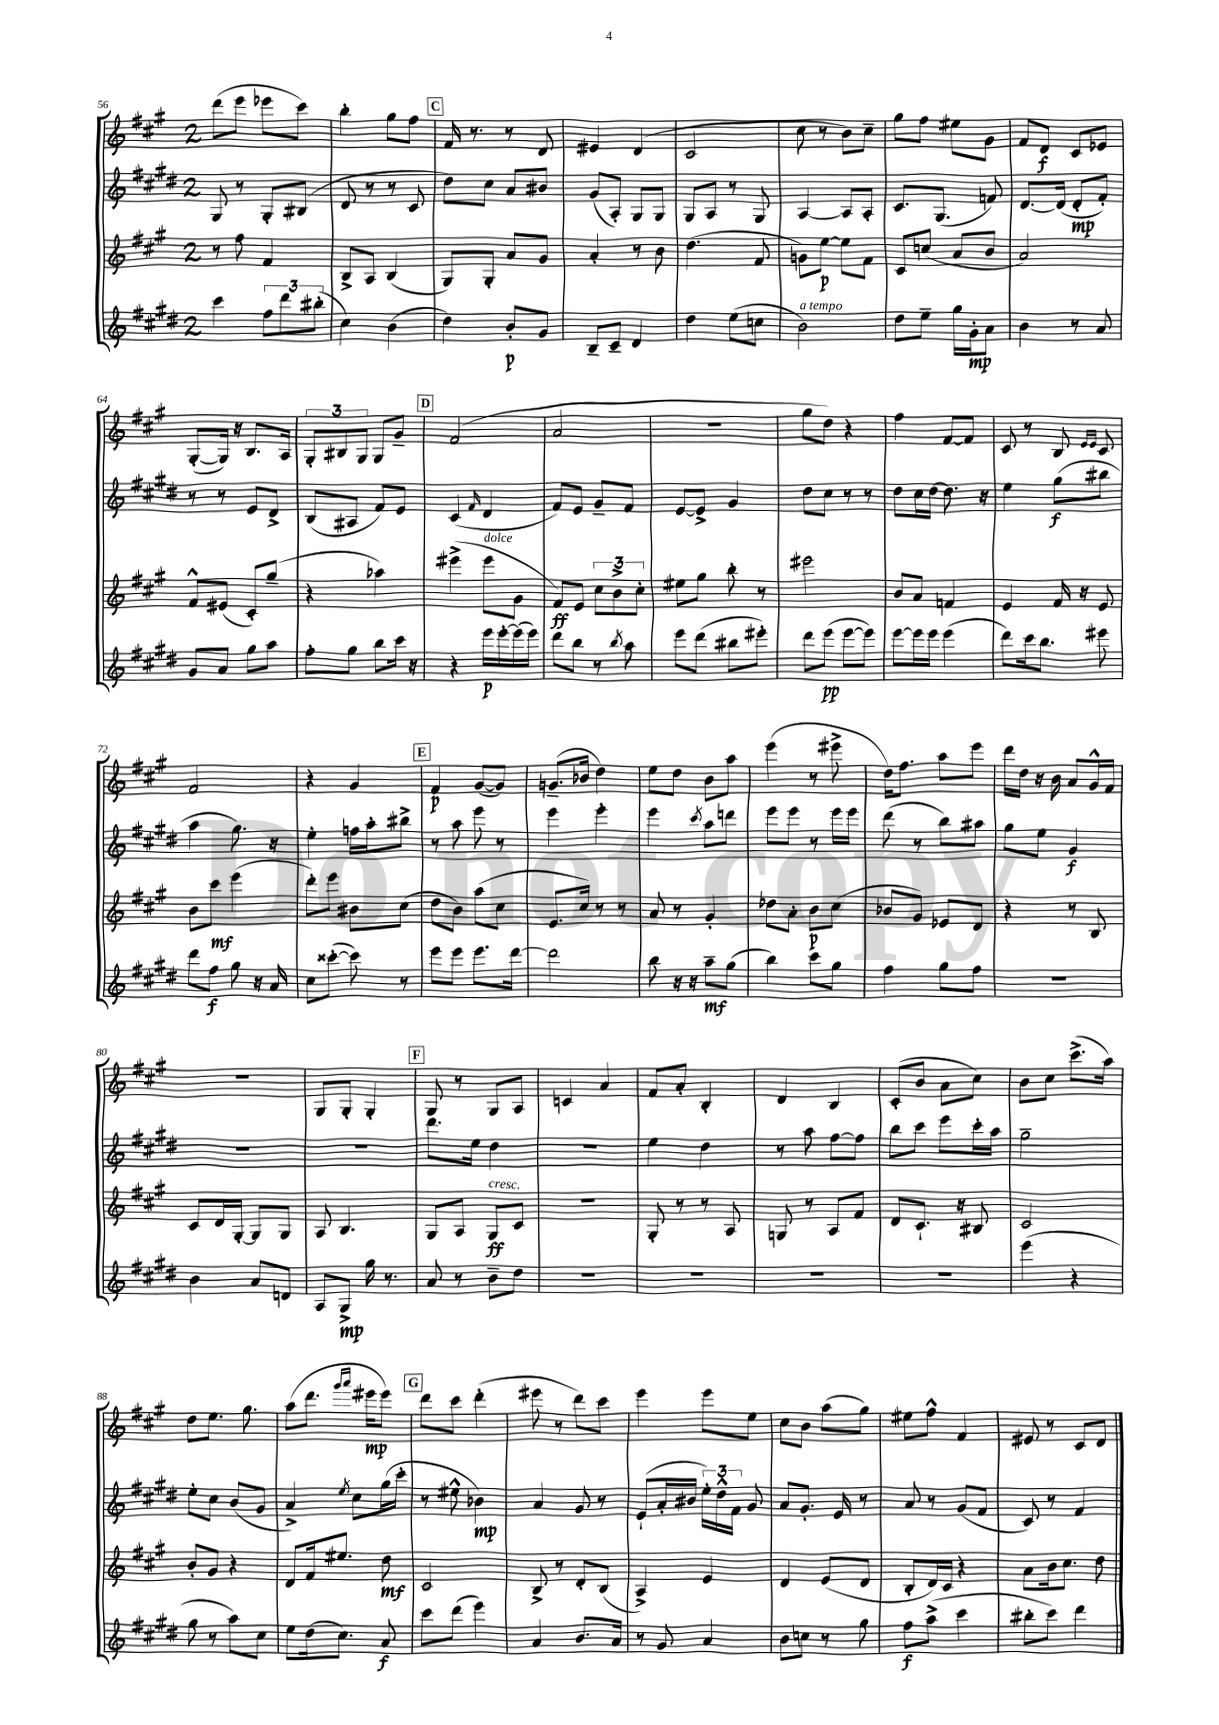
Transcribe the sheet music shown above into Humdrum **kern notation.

**kern	**kern	**kern	**kern
*staff4	*staff3	*staff2	*staff1
*clefG2	*clefG2	*clefG2	*clefG2
*k[f#c#g#d#]	*k[f#c#g#]	*k[f#c#g#d#]	*k[f#c#g#]
*M2/4	*M2/4	*M2/4	*M2/4
4ccc#	8r	8G#	(8ddd
.	8ff#	8r	8eee
12ff#	4f#	8G#'	8eee-
12ddd#	.	.	.
.	.	(8B#	8ccc#)
(12bb#'	.	.	.
=	=	=	=
4cc#)	8B^	8d#	4bb'
.	8A	8r	.
(4b	(4B	8r	8gg#
.	.	8c#	8ff#
=	=	=	=
4dd#)	8G#)	8dd#)	16f#
.	.	.	8.r
.	8G#'	8cc#	.
8b'	8a	8a	8r
8g#	8g#	8b#	8d
=	=	=	=
8B~	4a'	(8g#	4e#
8c#~	.	8A')	.
4d#	8r	8G#	(4d
.	8b	8G#	.
=	=	=	=
4dd#	(4.dd	8G#	2c#
.	.	8A	.
(8ee	.	8r	.
8cc	8f#	8G#	.
=	=	=	=
2b)	8g)	[4A	8cc#
.	[8ee	.	8r
.	8ee]	8A]	8b)
.	8f#	8A'	8cc#~
=	=	=	=
8dd#	8c#	8.c#	8gg#
8ee~	(8cc	.	8ff#
.	.	(8.G#	.
16gg#	8a	.	8ee#
16g#'	.	.	.
8a	8b	8f)	8g#
=	=	=	=
4b	2a)	[8.d#	8f#
.	.	.	8d
.	.	(16d#]	.
8r	.	8d#'	8c#
8a	.	8f#')	8e-
=	=	=	=
8g#	8f#^^	8r	([8G#'
8a	(8e#	8r	16G#])
.	.	.	16r
8gg#	8c#')	8e	8.B
8aa	(8gg#~	8d#^	.
.	.	.	16A
=	=	=	=
8ff#'	4r	(8B	12G#'
.	.	.	12B#
8gg#	.	8A#	.
.	.	.	12G#
8bb	4aa-)	8f#)	8G#
16ccc#	.	8e	8g#~
16r	.	.	.
=	=	=	=
4r	(4eee#^	(4c#	(2f#
.	.	16qqf#	.
16eee	8eee#	4d#	.
[16eee'	.	.	.
(16eee]	8g#	.	.
16eee)	.	.	.
=	=	=	=
8ddd#	8f#)	8f#)	2a
8bb	8e	8e	.
8r	12cc#	8g#~	.
.	12b^	.	.
8qbb	.	.	.
8aa	.	8f#	.
.	12cc#'	.	.
=	=	=	=
8eee	8ee#	[8e	2r
(8ddd#	8gg#	8e^]	.
8bb#	8bb'	4g#	.
8eee#')	8r	.	.
=	=	=	=
8ddd#	2eee#	8dd#	8gg#
(8eee	.	8cc#	8dd)
[8eee	.	8r	4r
8eee])	.	8r	.
=	=	=	=
[8eee	8b	8dd#	4ff#
16eee]	8a	16cc#	.
16eee	.	[16dd#	.
(4eee	4f	8.dd#]	[8f#
.	.	.	8f#]
.	.	16r	.
=	=	=	=
8ddd#)	4e	4ee	8c#
16ccc#	.	.	8r
8.bb	.	.	.
.	16f#	(8gg#	8B
.	16r	.	.
.	.	.	16qqe
.	.	.	16qqe
8eee#	8e	8bb#	8c#
=	=	=	=
8ddd#	8b	4aa	2f#
8ff#	8ccc#	.	.
8gg#	(4eee	8.gg#)	.
16r	.	.	.
16a	.	16r	.
=	=	=	=
8cc#	8ddd')	4ee'	4r
([8ccc##'	8eee	.	.
8ccc##])	8b#	16ff	4g#
.	.	16aa'	.
8r	(8cc#	8bb#^	.
=	=	=	=
8eee	8dd	8r	4f#
8eee	8b)	8aa	.
8.eee	(8aa	8eee	([8g#
.	8cc#	8r	8g#])
[16ddd#	.	.	.
=	=	=	=
2ddd#]	8.e	4eee	(8.g~
.	16cc#)	.	16b-
.	8r	4eee'	4dd)
.	8r	.	.
=	=	=	=
8bb	8a	4eee	8ee
16r	8r	.	8dd
16r	.	.	.
.	.	8qccc#	.
8aa~	4g#'	8aa	8b
(8gg#	.	8ddd	8aa
=	=	=	=
4bb)	8dd-	8eee	(4eee
.	8a'	8eee	.
8ccc#	8b	8r	8r
8gg#	(8cc#	16eee	8eee#^
.	.	16eee	.
=	=	=	=
4ff#	8b-	(8ddd#	16dd)
.	.	.	8.ff#
.	8g#)	8r	.
8gg#	8e-	8bb)	8aa
8ff#	8d	8aa#	8eee
=	=	=	=
2r	4r	8gg#	16ddd
.	.	.	16dd
.	.	8ee	16r
.	.	.	16b
.	8r	4g#	8a
.	8B	.	16g#^^
.	.	.	16f#
=	=	=	=
4b	8c#	2r	2r
.	16d	.	.
.	[16G#'	.	.
8a	8G#]	.	.
8d	8G#	.	.
=	=	=	=
8A	8A	2r	8G#
8G#^	4.B	.	8G#'
16gg#	.	.	4G#'
8.r	.	.	.
=	=	=	=
8a	8G#	8.ddd#	8G#
8r	8A	.	8r
.	.	16ee	.
8b~	8G#	4dd#	8G#
8dd#	8c#	.	8A
=	=	=	=
2r	2r	2r	4c
.	.	.	4a
=	=	=	=
2r	8G#'	4ee	8f#
.	8r	.	8a'
.	8r	4dd#	4B'
.	8A	.	.
=	=	=	=
2r	8G	8r	4d
.	8r	8aa	.
.	8A	[8ff#	4B
.	8f#	8ff#]	.
=	=	=	=
2r	8d	8bb	(8c#'
.	8.c#`	8ccc#	8b
.	.	8eee	8a
.	16r	.	.
.	8B#	16ccc#'	8cc#)
.	.	16aa	.
=	=	=	=
(4eee	2c#	2gg#~	8b
.	.	.	8cc#
4r	.	.	(8.ccc#^
.	.	.	16aa)
=	=	=	=
8gg#	8b'	8ee'	8dd
8r	8g#	8cc#	8.ee
8aa)	4r	(8b	.
.	.	.	8.gg#
8cc#	.	8g#	.
=	=	=	=
8ee	8d	4a^)	(8aa
(16dd#	16f#	.	8.ddd
8.cc#)	8.ee#	.	.
.	.	8qee	.
.	.	8cc#	.
.	.	.	16qqggg#
.	.	.	16qqaaa
.	.	.	16eee#
8a	8dd	(16gg#	8eee#)
.	.	16ccc#'	.
=	=	=	=
8ccc#	2c#	8r	8ddd
(8ddd#	.	8ee#^^	8ccc#
4eee)	.	4b-)	(4ddd'
=	=	=	=
4a	8B^	4a	8eee#
.	8r	.	8r
8.b	8d'	8g#	8ddd)
.	(8B	8r	8ccc#
16a	.	.	.
=	=	=	=
8r	4A^)	(8e`	4eee
8g#	.	16a'	.
.	.	16b#	.
4a	4e	24ee')	8eee
.	.	24dd#^^	.
.	.	24f#	.
.	.	8g#	8ee
=	=	=	=
8b	4d	8a	8cc#
8cc	.	8.g#'	8b
8r	(8e	.	(8aa
.	.	16e	.
8gg#	8d	8r	8gg#)
=	=	=	=
8ff#	8B'	8a	8ee#
(8aa^	16d)	8r	8ff#^^
.	16c#	.	.
4ccc#	4r	(8g#	4f#
.	.	8f#	.
=	=	=	=
8bb#'	8a	8c#)	8e#
8ccc#)	16b	8r	8r
.	8.cc#	.	.
4ddd#	.	4f#	8c#
.	8dd	.	8d
==	==	==	==
*-	*-	*-	*-
